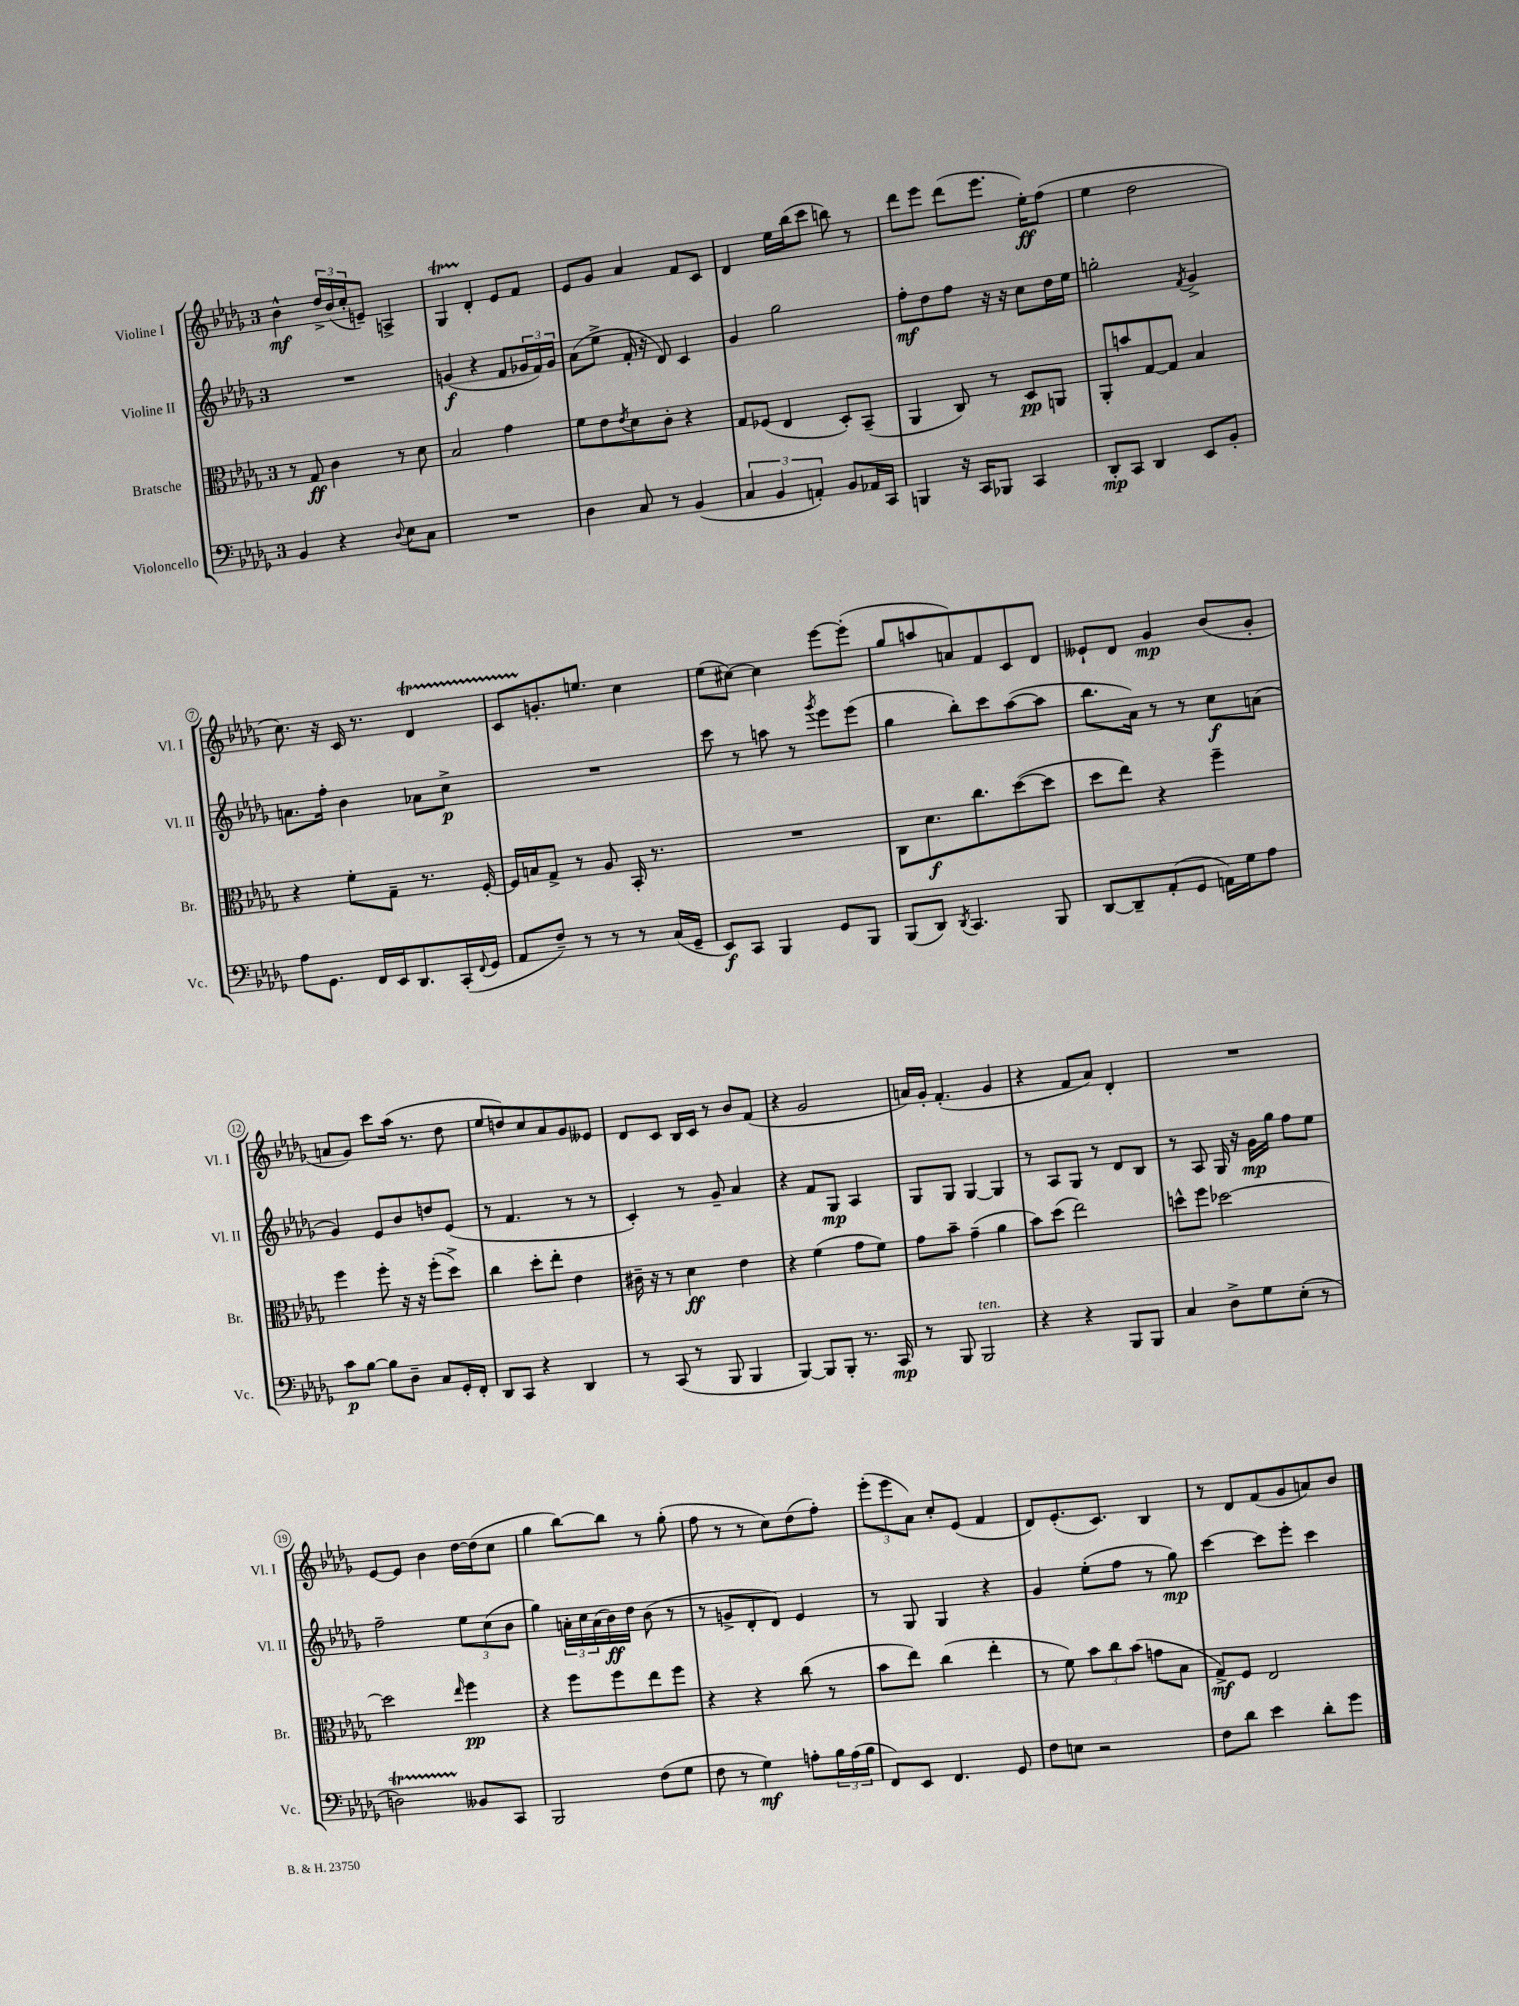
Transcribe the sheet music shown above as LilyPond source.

<<
\new StaffGroup <<
\new Staff = "s0" \with { instrumentName = "Violine I" shortInstrumentName = "Vl. I" } {
    \clef treble \key des \major \once \override Staff.TimeSignature.style = #'single-digit \time 3/4
    bes'4-^\mf \tuplet 3/2 { des''16-> bes'16( c''16-. } e'8--) a4-> |
    ges4\startTrillSpan des'4-.\stopTrillSpan ees'8 f'8 |
    ees'8 ges'8 aes'4 f'8 c'8 |
    des'4 ees''16 bes''16( c'''8 b''8) r8 |
    des'''8 ees'''8 des'''8( ees'''8. ees''16-.\ff) f''8( |
    ees''4 des''2 |
    c''8.) r16 c'16 r8. des'4\startTrillSpan |
    c'8 g'8.-.\stopTrillSpan e''8. c''4 |
    ees''8( cis''8~) cis''4 ees'''8~ ees'''8-.( |
    ges''8 a''8 a'8) f'8 c'8 des'8 |
    eeses'8-! des'8 ges'4\mp bes'8( ges'8-. |
    a'8 ges'8) c'''8 aes''16( r8. des''8 |
    ees''8 d''8) c''8 aes'8 ges'8 eeses'8 |
    des'8 c'8 bes16 c'16 r8 bes'8 f'8( |
    r4 ges'2 |
    a'16) ges'16-. f'4.-.( ges'4 |
    r4 f'8 aes'8) des'4-. |
    R2. |
    ees'8~ ees'8 bes'4 des''16~ des''16( c''8 |
    ges''4 bes''8~) bes''8 r8 ges''8-.( |
    f''8 r8 r8 c''8) des''8( f''8-.) |
    \tuplet 3/2 { ees'''8-.( ees'''8 aes'8) } c''8-. ees'8( f'4 |
    des'8) ees'8.-.( c'8.) bes4 |
    r8 des'8 f'8( ges'8 a'8) bes'8 \bar "|." |
}
\new Staff = "s1" \with { instrumentName = "Violine II" shortInstrumentName = "Vl. II" } {
    \clef treble \key des \major \once \override Staff.TimeSignature.style = #'single-digit \time 3/4
    R2. |
    g'4\f( r4 f'8 \tuplet 3/2 { ges'16 f'16) ges'16 } |
    aes'8( ees''8-> f'16-. r16 des'8) c'4 |
    ges'4 ges''2 |
    f''8-.\mf des''8 f''8 r16 r16 c''8 des''16 ees''16 |
    g''2-. \acciaccatura { f'8 } ges'4-> |
    a'8. f''16-. bes'4 aes'8 c''8->\p |
    R2. |
    c'''8 r8 a''8 r8 \acciaccatura { ges'''8 } ees'''8 ees'''8( |
    ges''4 bes''8-.) c'''8 aes''8~( aes''8 |
    bes''8. aes'16) r8 r8 c''8\f a'8( |
    ges'4) ees'8 bes'8 d''8 ees'8( |
    r8 f'4. r8 r8 |
    c'4-.) r8 ges'8-- aes'4 |
    r4 f'8 ges8\mp aes4 |
    ges8 ges8 ges4~ ges4 |
    r8 aes8 ges8 r8 des'8 bes8 |
    r8 aes8 ges16 r16 ges'16\mp ges''16 f''8 ees''8 |
    f''2-- \tuplet 3/2 { ees''8 c''8( bes'8 } |
    ges''4) \tuplet 3/2 { a'16-. c''16 a'16( } bes'16\ff) des''16 bes'8( r8 |
    r8 g'8-> des'8-. des'8) ees'4 |
    r8 ges8 ges4 r4 |
    ges'4 ees''8-.( f''8 r8 ges''8\mp) |
    c'''4~ c'''8 ees'''8-. c'''4 \bar "|." |
}
\new Staff = "s2" \with { instrumentName = "Bratsche" shortInstrumentName = "Br." } {
    \clef alto \key des \major \once \override Staff.TimeSignature.style = #'single-digit \time 3/4
    r8 ges8\ff c'4 r8 des'8 |
    bes2 ges'4 |
    f'8 ees'8 \acciaccatura { ees'8 } des'8 c'8-. r4 |
    ges8 fes8( ees4 des8-.) bes,8--( |
    aes,4 c8) r8 des8\pp a,8 |
    aes,8-. b'8 ges8~ ges8 bes4 |
    r4 f'8-. ges8-- r8. f16~-. |
    f16 b16 ges8-> r8 aes8 bes,16-. r8. |
    R2. |
    c8 des'8.\f c''8. des''8~( des''8 |
    des''8 ees''8) r4 f''4-- |
    f''4 f''8-. r16 r16 f''8-.( des''8->) |
    c''4 des''8-. ees''8-. ees'4 |
    cis'16-- r16 r8 des'4\ff ees'4 |
    r4 f'4( ges'8 f'8) |
    ges'8 bes'8-- ges'4--( aes'4 |
    bes'8) des''8( ees''2) |
    d''8-^ f''8 des''2~ |
    des''2 \grace { ees''16 } f''4\pp |
    r4 f''8 f''8 ees''8 f''8 |
    r4 r4 c''8( r8 |
    bes'8 ees''8) c''4( ees''4-. |
    r8 f'8) \tuplet 3/2 { bes'8 c''8 bes'8( } g'8 bes8 |
    ges8->\mf) f8 ees2 \bar "|." |
}
\new Staff = "s3" \with { instrumentName = "Violoncello" shortInstrumentName = "Vc." } {
    \clef bass \key des \major \once \override Staff.TimeSignature.style = #'single-digit \time 3/4
    bes,4 r4 \appoggiatura { des8 } ees8 c8 |
    R2. |
    des4 c8 r8 bes,4( |
    \tuplet 3/2 { c4 bes,4 a,4-.) } bes,8 aes,16 c,16 |
    b,,4 r16 c,16 bes,,8 c,4 |
    des,8-.\mp c,8 des,4 ees,8 bes,8-. |
    aes8 ges,8. f,16 ees,16 des,8. c,16-.( \appoggiatura { f,8 } ges,16 |
    aes,8 f8--) r8 r8 r8 c16( ges,16-- |
    ees,8\f) c,8 bes,,4 ges,8 bes,,8 |
    bes,,8( des,8) \acciaccatura { des,8 } c,4. bes,,8 |
    des,8~ des,8-- aes,8-.( ges,8 a,16) ges16 aes8 |
    c'8\p bes8~ bes8 des8-- c8 ges,16-. f,16-. |
    des,8 c,8 r4 des,4 |
    r8 c,8( r8 bes,,8 bes,,4 |
    bes,,4~) bes,,8 bes,,8-. r8. c,16\mp |
    r8 bes,,8 bes,,2^\markup { \italic "ten." } |
    r4 r4 bes,,8 bes,,8 |
    c4 des8-> ges8 ees8-.( r8 |
    d2\startTrillSpan) beses,8\stopTrillSpan c,8 |
    bes,,2 f8( ges8 |
    f8 r8 ges4\mf) a8-. \tuplet 3/2 { bes16 a16( bes16 } |
    f,8) ees,8 f,4. ges,8 |
    f8 e8 r2 |
    f8 des'8 ees'4 des'8-. ges'8 \bar "|." |
}
>>
>>
\layout { \context { \Score \override BarNumber.stencil = #(make-stencil-circler 0.1 0.3 ly:text-interface::print) } }
